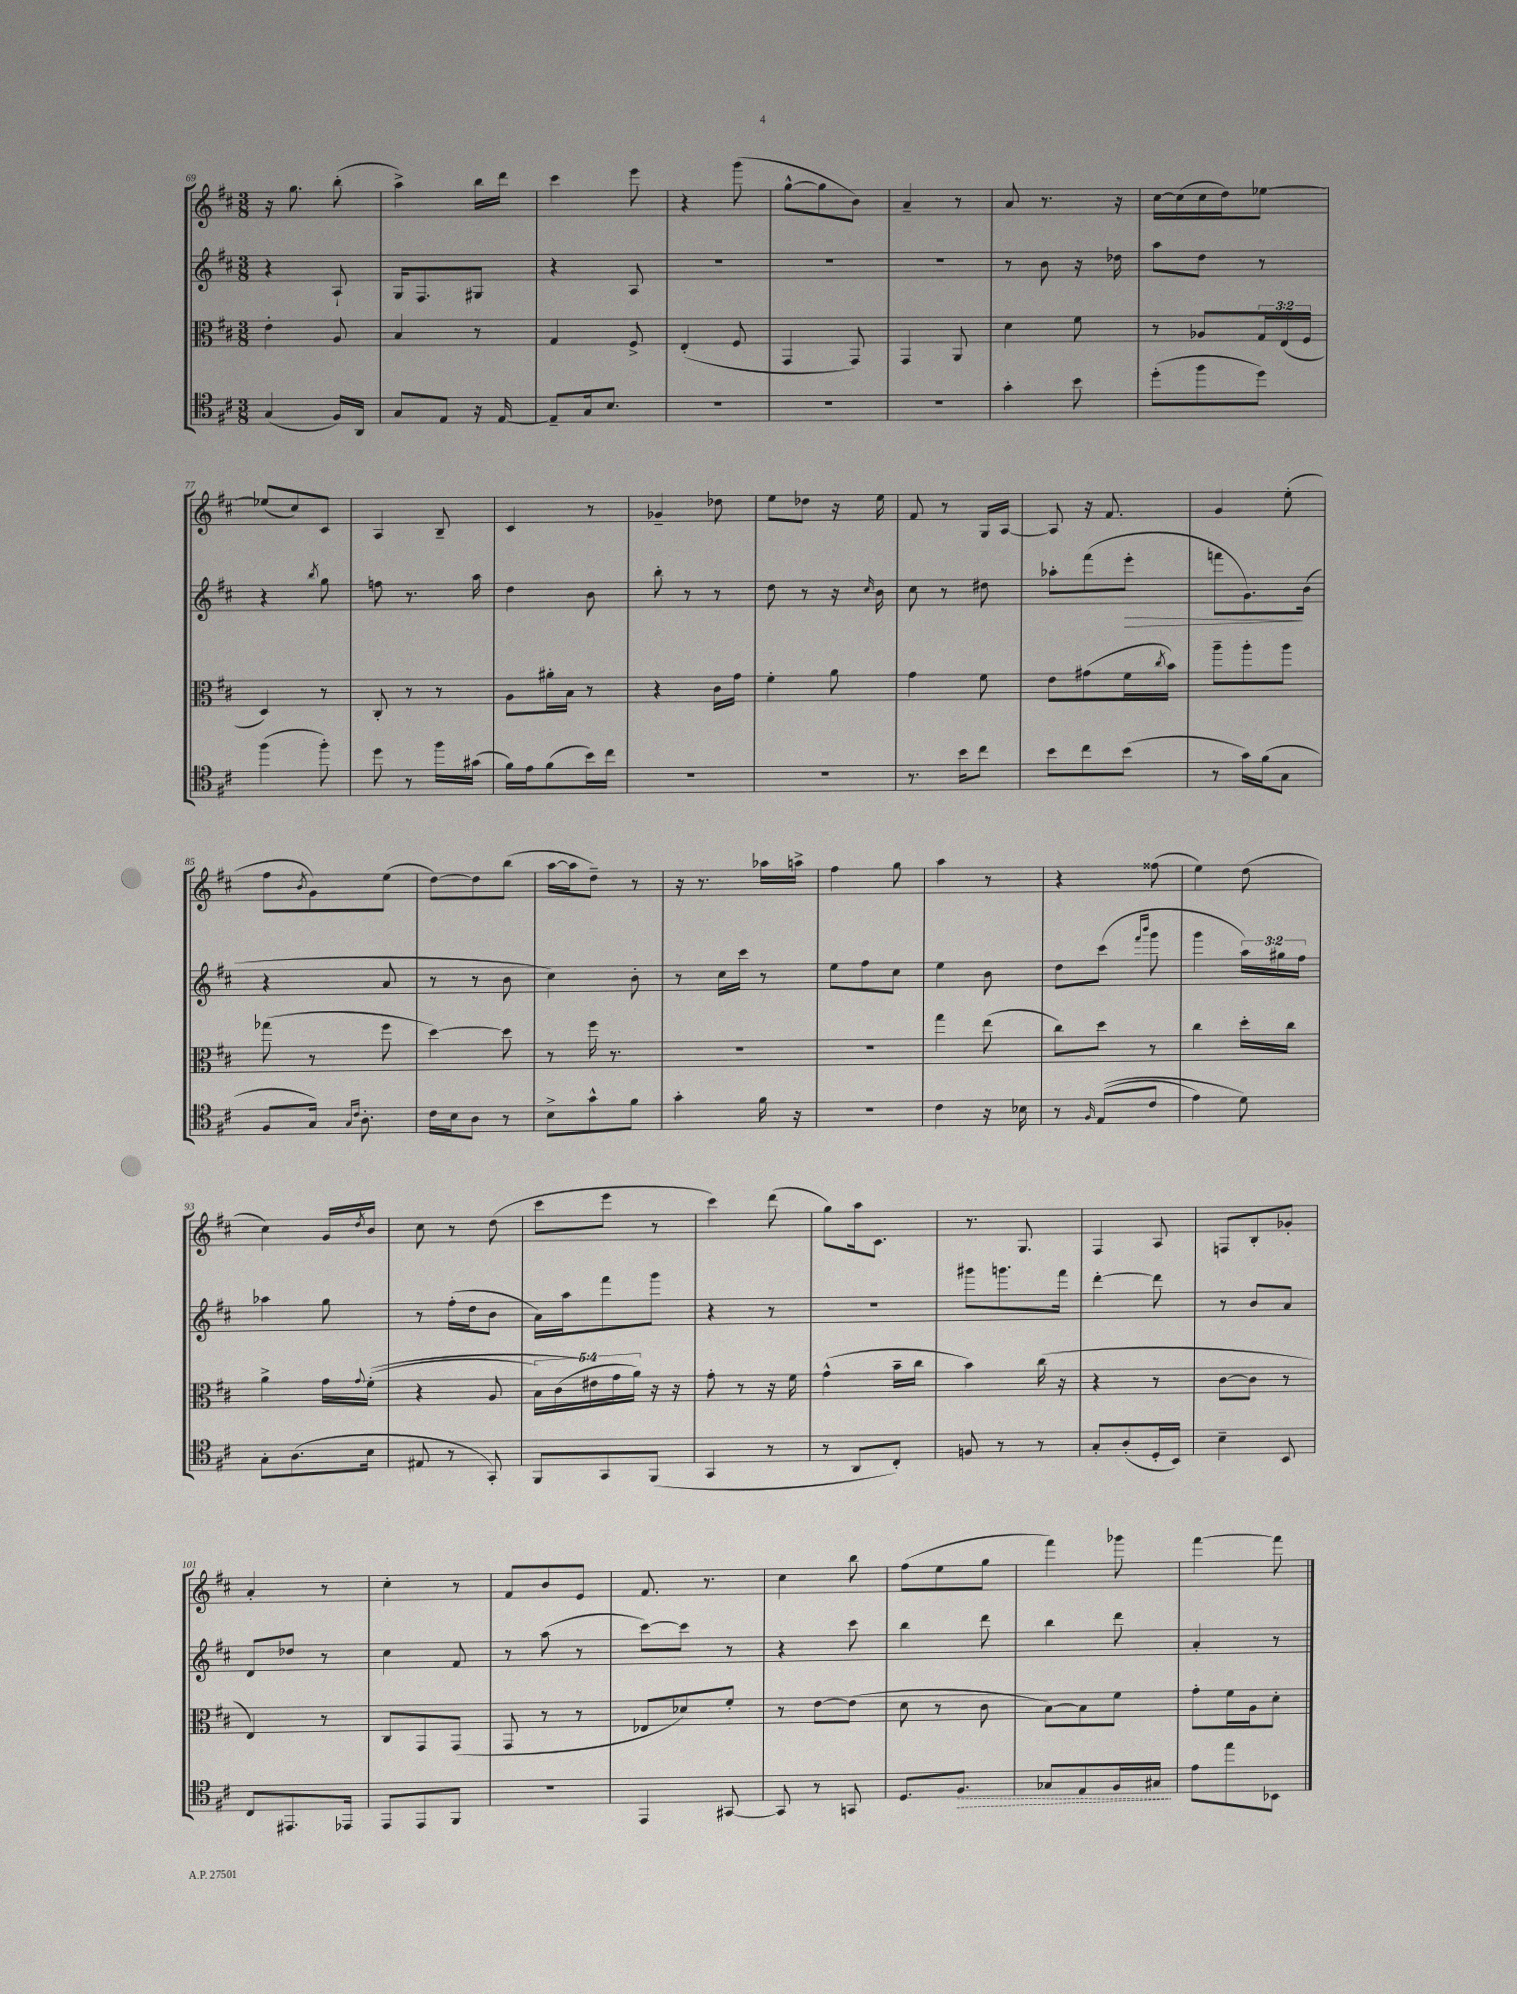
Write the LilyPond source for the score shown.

<<
\new StaffGroup <<
\new Staff = "s0" {
    \clef treble \key d \major \numericTimeSignature \time 3/8
    r16 g''8. b''8-.( |
    a''4->) b''16 d'''16 |
    cis'''4 e'''8 |
    r4 g'''8( |
    g''8~-^ g''8 b'8) |
    a'4-- r8 |
    a'8 r8. r16 |
    cis''16~ cis''16( cis''16 d''16) ees''8~ |
    ees''8( cis''8) cis'8 |
    a4 b8-- |
    cis'4 r8 |
    ges'4-- des''8 |
    e''8 des''8 r16 e''16 |
    fis'8 r8 g16 a16~ |
    a8 r16 fis'8. |
    g'4 e''8-.( |
    fis''8 \acciaccatura { b'8 } g'8) e''8( |
    d''8~) d''8 b''8( |
    a''16~ a''16 d''8--) r8 |
    r16 r8. aes''16 a''16-> |
    fis''4 g''8 |
    a''4 r8 |
    r4 fisis''8( |
    e''4) d''8( |
    cis''4) g'16 \acciaccatura { d''8 } b'16 |
    cis''8 r8 d''8( |
    cis'''8 e'''8 r8 |
    cis'''4) d'''8( |
    g''8) a''16 cis'8. |
    r8. g8. |
    fis4 a8 |
    f8 b8-. ges'8-. |
    a'4-. r8 |
    cis''4-. r8 |
    fis'8 b'8 e'8 |
    fis'8. r8. |
    cis''4 b''8 |
    fis''8( e''8 g''8 |
    fis'''4) ges'''8 |
    fis'''4~ fis'''8 \bar "|." |
}
\new Staff = "s1" {
    \clef treble \key d \major \numericTimeSignature \time 3/8 \override Staff.TupletNumber.text = #tuplet-number::calc-fraction-text
    r4 a8-! |
    g16 fis8. gis8 |
    r4 a8 |
    R4. |
    R4. |
    R4. |
    r8 b'8 r16 des''16 |
    a''8 d''8 r8 |
    r4 \acciaccatura { b''8 } g''8 |
    f''8 r8. a''16 |
    d''4 b'8 |
    b''8-. r8 r8 |
    d''8 r8 r16 \grace { cis''16 } b'16 |
    cis''8 r8 dis''8 |
    aes''8-. fis'''8( e'''8-.\> |
    f'''8 g'8.\!) b'16( |
    r4 a'8 |
    r8 r8 b'8 |
    cis''4) b'8-. |
    r8 cis''16 cis'''16 r8 |
    e''8 fis''8 cis''8 |
    e''4 b'8 |
    d''8 cis'''8( \grace { fis'''16 b'''16 } g'''8 |
    g'''4 \tuplet 3/2 { a''16) gis''16 fis''16 } |
    aes''4 g''8 |
    r8 fis''16-.( d''16 b'8 |
    a'16) a''16 fis'''8 g'''8 |
    r4 r8 |
    R4. |
    gis'''8 g'''8. fis'''16 |
    d'''4~-. d'''8 |
    r8 b'8 a'8 |
    d'8 des''8 r8 |
    cis''4 fis'8 |
    r8 a''8( r8 |
    cis'''8~) cis'''8 r8 |
    r4 cis'''8 |
    b''4 d'''8 |
    b''4 d'''8 |
    a'4-. r8 \bar "|." |
}
\new Staff = "s2" {
    \clef alto \key d \major \numericTimeSignature \time 3/8 \override Staff.TupletNumber.text = #tuplet-number::calc-fraction-text
    e'4-. a8 |
    b4 r8 |
    g4 fis8-> |
    e4-.( fis8 |
    g,4 g,8) |
    g,4 a,8 |
    d'4 fis'8 |
    r8 aes8 \tuplet 3/2 { g16 e16( fis16 } |
    d4) r8 |
    cis8-. r8 r8 |
    a8 ais'16-. b16 r8 |
    r4 cis'16 g'16 |
    fis'4-. a'8 |
    g'4 fis'8 |
    e'8 gis'8( fis'16 \acciaccatura { cis''8 } b'16) |
    a''8-- a''8-. a''8 |
    ges''8( r8 fis''8 |
    d''4~) d''8 |
    r8 fis''16 r8. |
    R4. |
    R4. |
    g''4 e''8( |
    cis''8) d''8 r8 |
    cis''4 d''16-. cis''16 |
    a'4-> g'16 \appoggiatura { g'8 } fis'16-.(\( |
    r4 a8 |
    \tuplet 5/4 { b16) cis'16( eis'16\) g'16 a'16) } r16 r16 |
    g'8-. r8 r16 fis'16 |
    g'4-^( b'16-- cis''16 |
    b'4) cis''16( r16 |
    r4 r8 |
    cis'8~ cis'8 r8 |
    e4) r8 |
    cis8 g,8 g,8( |
    g,8 r8 r8 |
    ees8 des'8) fis'8-. |
    r8 e'8~ e'8( |
    d'8 r8 cis'8 |
    b8~) b8 fis'8 |
    g'8-. fis'16 a16 d'8-. \bar "|." |
}
\new Staff = "s3" {
    \clef tenor \key d \major \numericTimeSignature \time 3/8
    g4( fis16) a,16 |
    g8 e8 r16 e16~ |
    e8-- g16 b8. |
    R4. |
    R4. |
    R4. |
    g'4-. b'8 |
    d''8-.( fis''8 d''8) |
    fis''4( fis''8-.) |
    d''8 r8 fis''16 gis'16( |
    fis'16) e'16 fis'8( b'16) cis''16 |
    R4. |
    R4. |
    r8. b'16 cis''8 |
    b'8 cis''8 b'8( |
    r8 g'16) fis'16( g8 |
    fis8 g16) \grace { g16 cis'16 } a8.-. |
    cis'16 b16 a8 r8 |
    b8-> g'8-^ fis'8 |
    g'4-. fis'16 r16 |
    R4. |
    cis'4 r16 bes16 |
    r8 \grace { fis16 } e8(\( cis'8 |
    e'4) d'8\) |
    g8-. a8.( b16 |
    eis8 r8 g,8-.) |
    fis,8 g,8 fis,8( |
    g,4 r8 |
    r8 a,8 cis8-.) |
    f8 r8 r8 |
    g8-. a8-.( d16-. b,16) |
    b4-- b,8 |
    cis8 eis,8. ees,16 |
    e,8 e,8 fis,8 |
    R4. |
    e,4 gis,8~ |
    gis,8 r8 g,8 |
    d8. \once \override Hairpin.style = #'dashed-line fis8.\> |
    ges8 e8 fis16 gis16\! |
    e'8 e''8 bes,8 \bar "|." |
}
>>
>>
\layout { \context { \Score currentBarNumber = #69 } }
